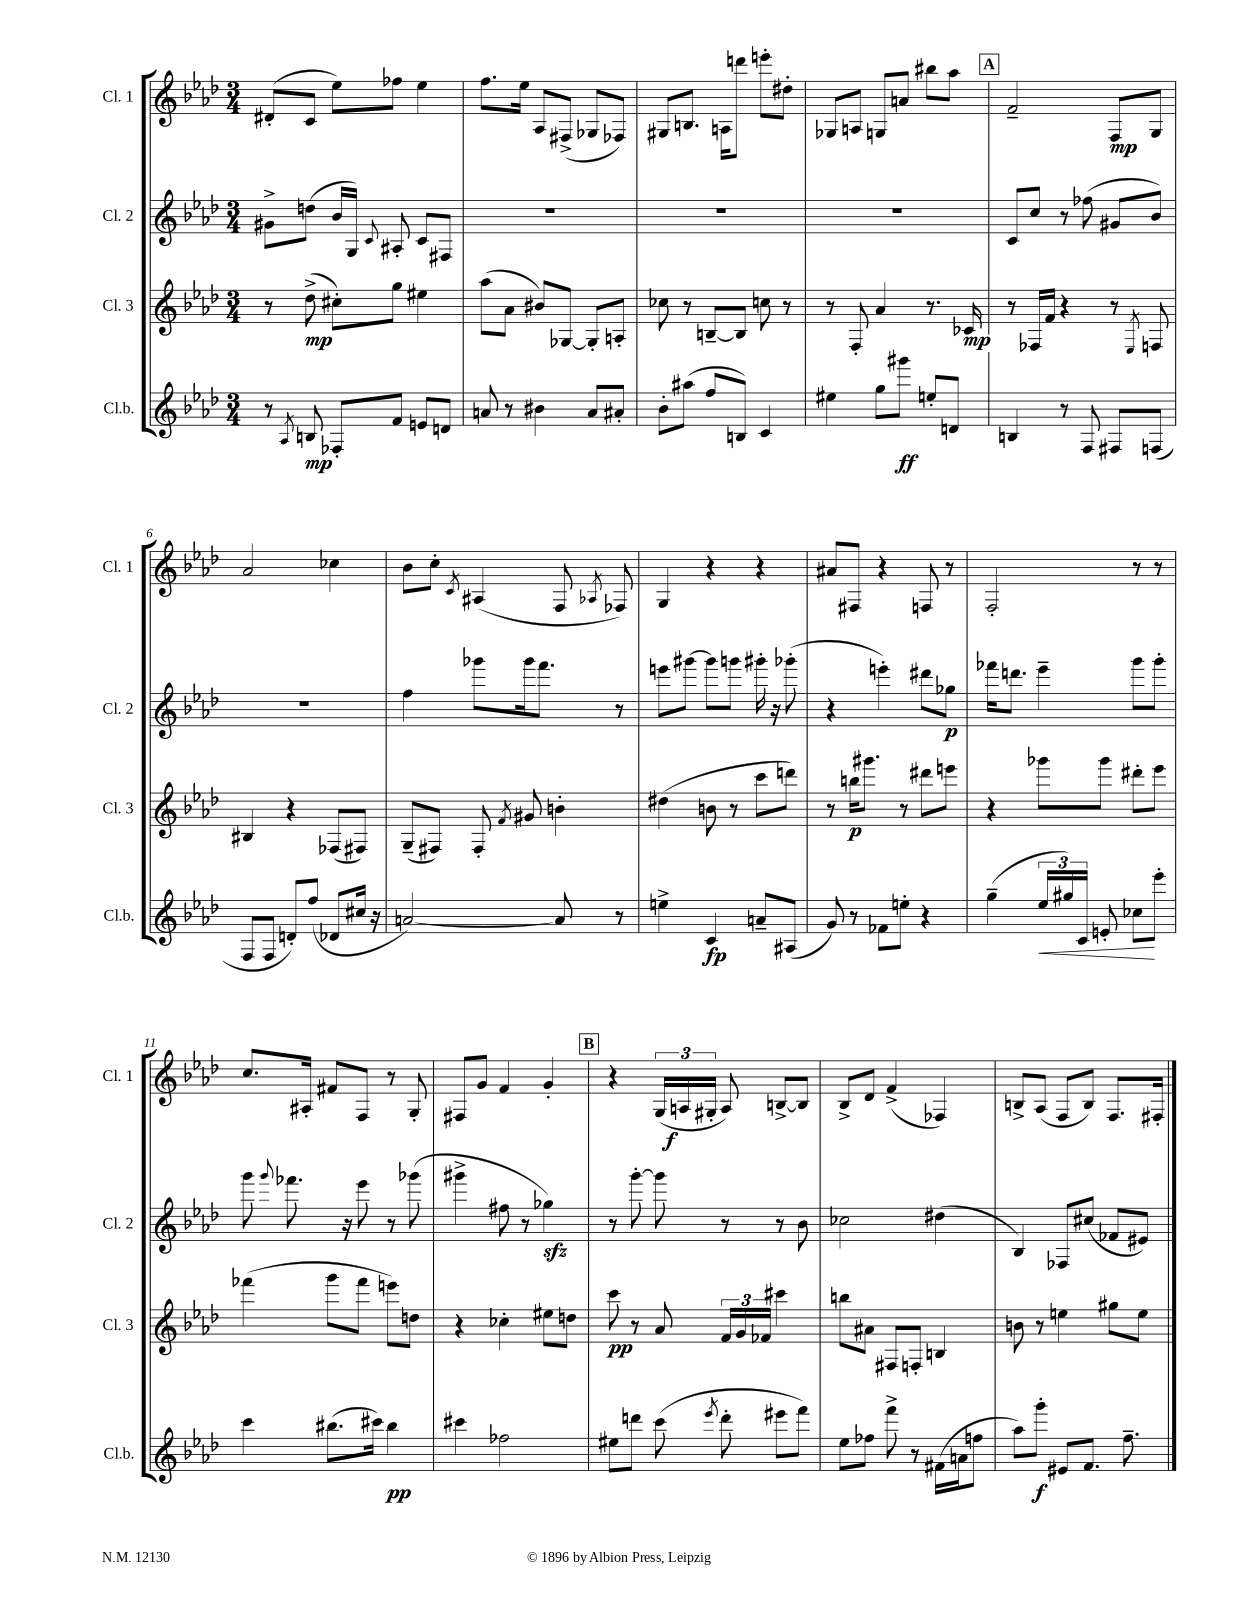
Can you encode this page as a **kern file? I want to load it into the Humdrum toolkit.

**kern	**kern	**kern	**kern
*staff4	*staff3	*staff2	*staff1
*clefG2	*clefG2	*clefG2	*clefG2
*k[b-e-a-d-]	*k[b-e-a-d-]	*k[b-e-a-d-]	*k[b-e-a-d-]
*M3/4	*M3/4	*M3/4	*M3/4
8r	8r	8g#^	(8d#'
8qA-	.	.	.
8B	(8dd-^	(8dd	8c
8F-'	8cc#')	16b-	8ee-)
.	.	16G)	.
.	.	8qqc	.
8f	8gg	8A#'	8ff-
8e	4ee#	8c	4ee-
8d	.	8F#	.
=	=	=	=
8a	(8aa-	2.r	8.ff
8r	8a-	.	.
.	.	.	16ee-
4b#	8b#)	.	8A-
.	[8G-	.	(8F#^
8a	8G-']	.	8G-
8a#'	8A'	.	8F-)
=	=	=	=
8b-'	8cc-	2.r	8G#
(8aa#	8r	.	8.B
8ff	[8B~	.	.
.	.	.	16A
8B)	8B]	.	8ddd
4c	8cc	.	8eee'
.	8r	.	8dd#'
=	=	=	=
4ee#	8r	2.r	8G-
.	8F'	.	8A
8gg	4a-	.	8G
8ggg#	.	.	8a
8ee'	8.r	.	8bb#
8d	.	.	8aa-
.	16c-	.	.
=	=	=	=
4B	8r	8c	2f~
.	16F-	8cc	.
.	16f	.	.
8r	4r	8r	.
8F	.	(8ff-	.
8F#	8r	8g#	8F
.	8qE-	.	.
(8F	8F	8b-)	8G
=	=	=	=
8F	4B#	2.r	2a-
8F	.	.	.
8d')	4r	.	.
(8ff	.	.	.
8d-	(8F-	.	4cc-
16cc#	8F#)	.	.
16r	.	.	.
=	=	=	=
[2a)	(8G~	4ff	8b-
.	8F#)	.	8cc'
.	.	.	8qc
.	8F#'	8ggg-	(4A#
.	8qf	.	.
.	8g#	16ggg-	.
.	.	8.fff	.
8a]	4b'	.	8F
.	.	.	8qA-
8r	.	8r	8F-)
=	=	=	=
4ee^	(4dd#	8eee	4G
.	.	[8ggg#	.
4c	8b	8ggg#]	4r
.	8r	8ggg	.
8a~	8ccc	16ggg#'	4r
.	.	16r	.
(8A#	8ddd)	(8ggg-'	.
=	=	=	=
8g)	8r	4r	8a#
8r	16bb	.	8F#
.	8.ggg#	.	.
8f-	.	4eee')	4r
8ee'	8r	.	.
4r	8ddd#	8ddd#	8F
.	8eee	8gg-	8r
=	=	=	=
(4gg~	4r	16fff-	2F'
.	.	8.ddd	.
24ee-	8ggg-	4eee-~	.
24gg#)	.	.	.
24c	.	.	.
8e'	8ggg-	.	.
8cc-	8ddd#'	8ggg	8r
8eee-'	8eee-	8ggg'	8r
=	=	=	=
4ccc	(4fff-	8ggg	8.cc
.	.	8qqggg	.
.	.	8.fff-	.
.	.	.	16A#'
(8.bb#	8ggg	.	8f#
.	.	16r	.
.	8fff-	8eee-	8F
16ccc#)	.	.	.
4bb#	8eee)	8r	8r
.	8dd	(8ggg-	8G'
=	=	=	=
4ccc#	4r	4ggg#^	8F#
.	.	.	8g
2ff-	4cc-'	8ff#	4f
.	.	8r	.
.	8ee#	4gg-)	4g'
.	8dd	.	.
=	=	=	=
8ee#	8ccc	8r	4r
8ddd	8r	[8ggg'	.
(8ccc	8a-	8ggg]	(24G
.	.	.	24A
.	.	.	24G#'
8qeee-	.	.	.
8ddd'	24f	8r	8A)
.	24g	.	.
.	24f-	.	.
8eee#	4ccc#	8r	[8B^
8fff)	.	8b-	8B]
=	=	=	=
8ee-	8bb	2cc-	8B-^
8ff-	8a#	.	8d-
8fff^	8F#	.	(4f^
8r	8F'	.	.
(16f#	4B	(4dd#	4F-)
16a	.	.	.
8ff	.	.	.
=	=	=	=
8aa-)	8b	4B-)	8B^
8ggg'	8r	.	(8A-
8e#	4ee	8F-	8F
8.f	.	(8cc#	8B)
.	8gg#	8f-	8.F
8.ff~	.	.	.
.	8ee	8e#)	.
.	.	.	16F#'
==	==	==	==
*-	*-	*-	*-
